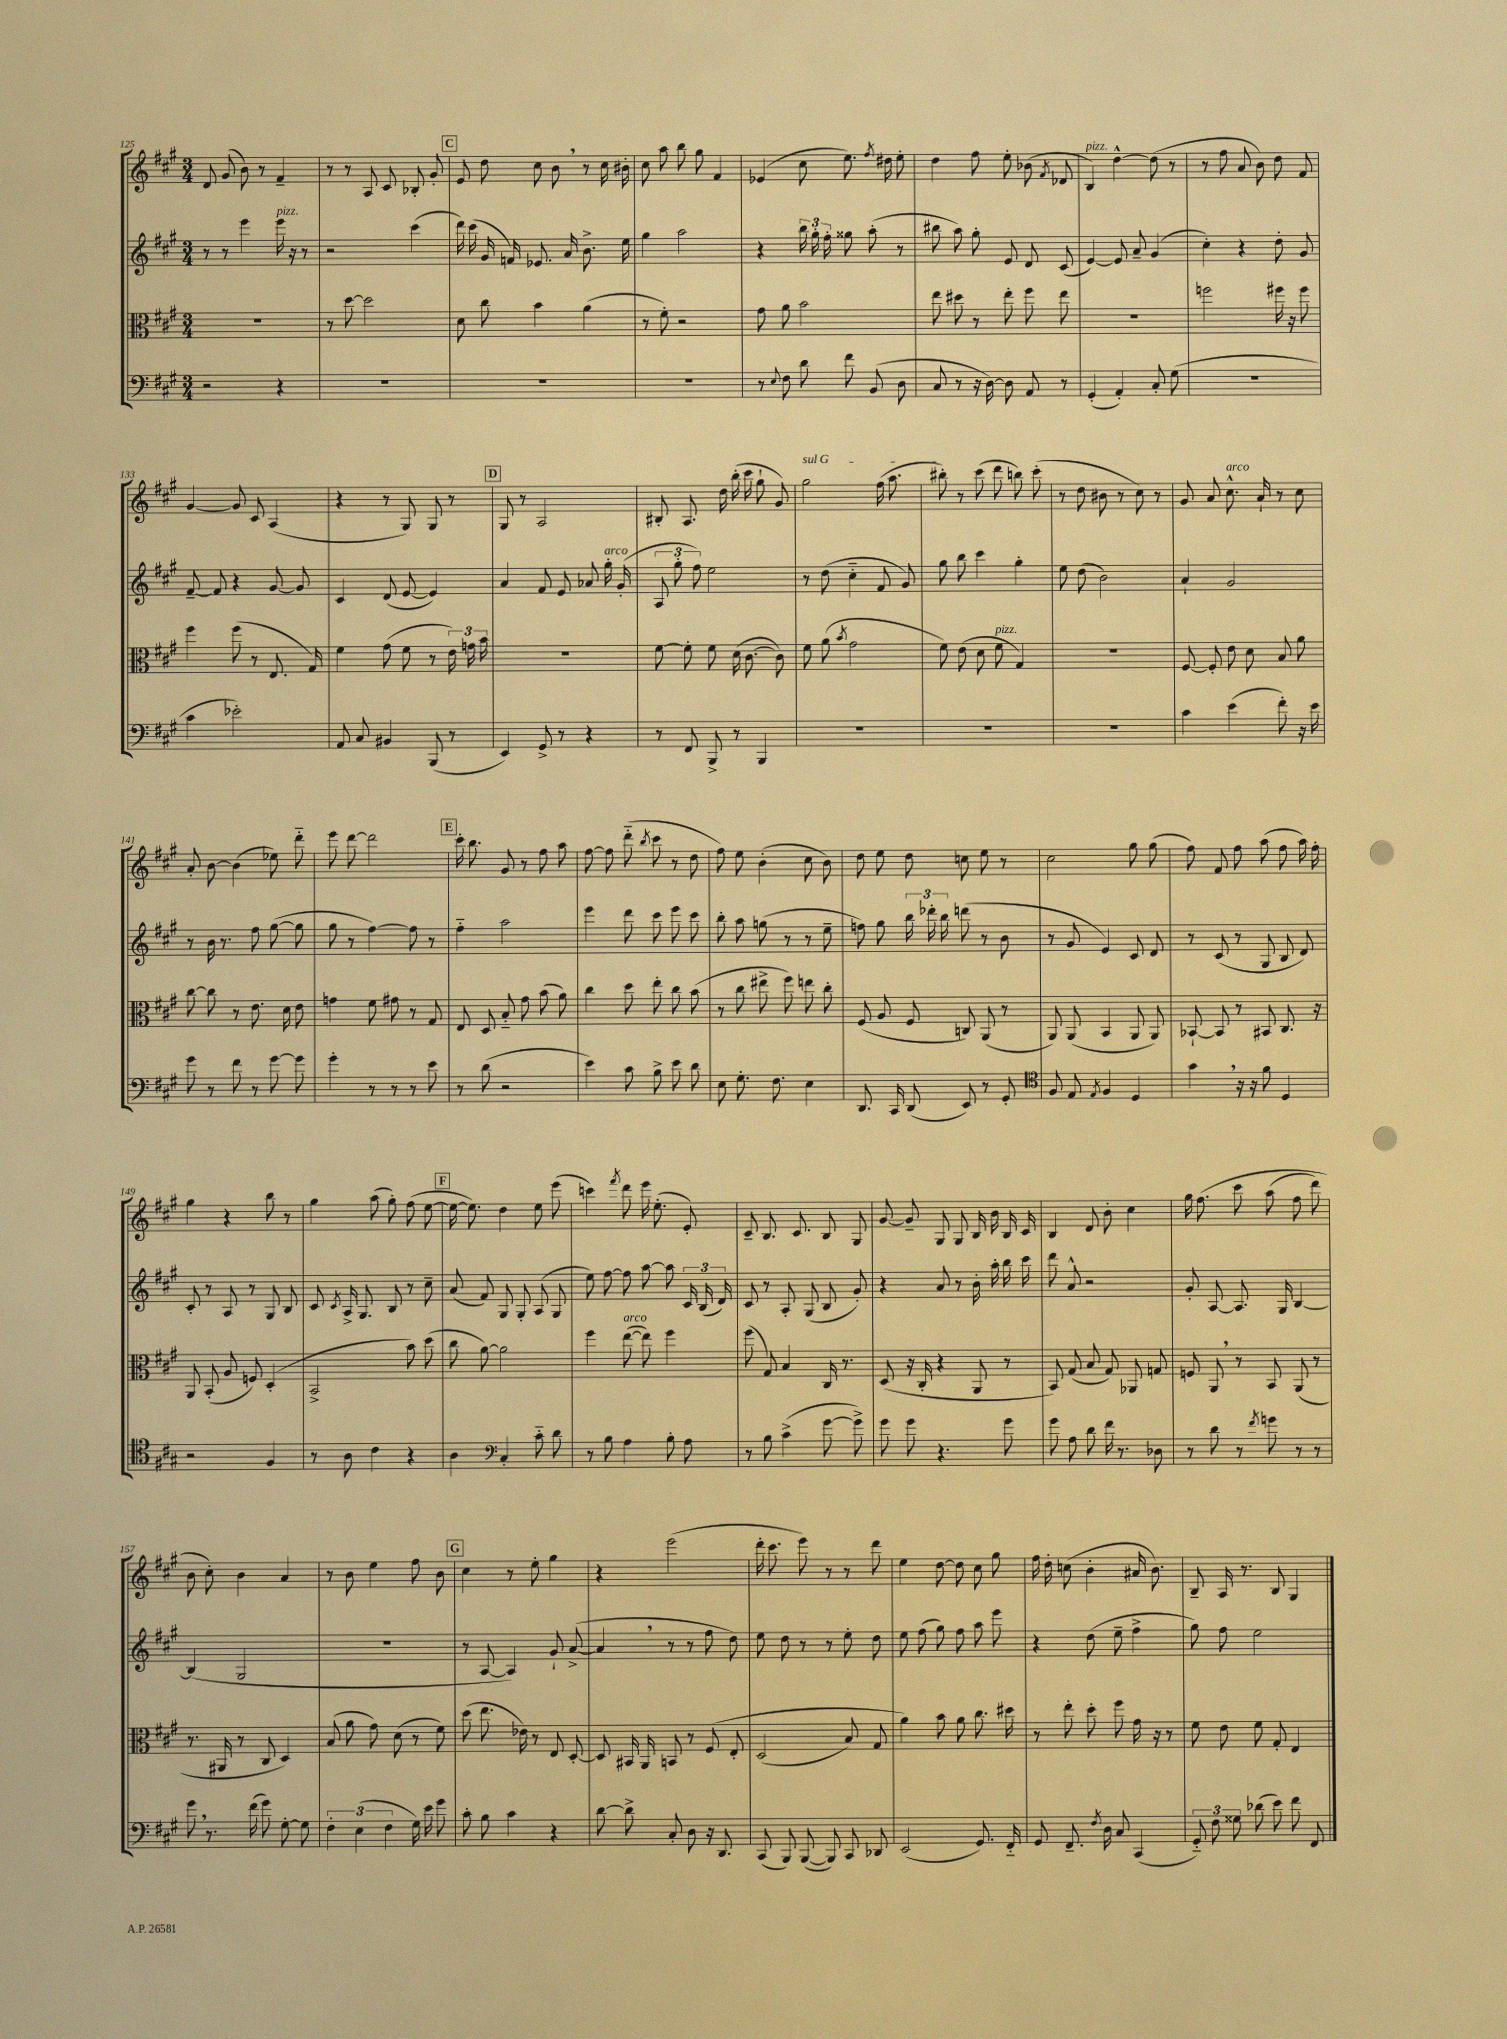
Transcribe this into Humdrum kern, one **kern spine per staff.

**kern	**kern	**kern	**kern
*staff4	*staff3	*staff2	*staff1
*clefF4	*clefC3	*clefG2	*clefG2
*k[f#c#g#]	*k[f#c#g#]	*k[f#c#g#]	*k[f#c#g#]
*M3/4	*M3/4	*M3/4	*M3/4
2r	2.r	8r	8d
.	.	8r	(8g#
.	.	4eee	8b)
.	.	.	8r
4r	.	16eee	4f#~
.	.	16r	.
.	.	8r	.
=	=	=	=
2.r	8r	2r	8r
.	[8dd	.	8r
.	2dd]	.	8A
.	.	.	8c#
.	.	(4ccc#	8B-'
.	.	.	8g#'
=	=	=	=
2.r	8d	16ddd)	8e
.	.	(16ccc#	.
.	8cc#	16g#	8dd
.	.	16f)	.
.	4b	8.e-	8cc#
.	.	.	8b
.	.	16a	.
.	(4a	8.b^	8r
.	.	.	16cc#
.	.	16ee	16b#'
=	=	=	=
2.r	8r	4gg#	8cc#
.	8f#')	.	8aa
.	2r	2aa	8bb
.	.	.	8gg#
.	.	.	4f#
=	=	=	=
8r	8g#	4r	(4e-
8qqE	.	.	.
8F#	8a	.	.
8d	2b	24bb	8cc#
.	.	24gg#'	.
.	.	24ff#'	.
8f#	.	8gg##	8.ee)
(8BB	.	(8aa'	.
.	.	.	8qff#
.	.	.	16dd#
8D	.	8r	8ee'
=	=	=	=
8C#	8ee	8bb#	4dd
8r	8dd#	8aa)	.
16r	8r	8gg#'	8ff#
[16D)	.	.	.
8D]	8ee'	8e	8ee'
8AA	8ff#	8d	(8b-
.	.	.	8qf#
8r	8ee	(8c#	8d-
=	=	=	=
(4GG#'	2.r	[4e)	4B)
4AA')	.	8e]	[4dd^^
.	.	8a~	.
8C#'	.	(4g#	(8dd]
(8G#	.	.	8r
=	=	=	=
2.r	2ff	4cc#')	8r
.	.	.	8ff#
.	.	4r	8a
.	.	.	8b)
.	16ff#	8dd'	8dd
.	16r	.	.
.	8ff#	8g#	8f#
=	=	=	=
4c#	4ff#	[8f#~	[4g#
.	.	8f#]	.
2e-')	(8ff#	4r	8g#]
.	8r	.	8c#
.	8.E	[8g#	(4A
.	.	8g#]	.
.	16G#)	.	.
=	=	=	=
8AA	4f#	4c#	4r
8C#	.	.	.
4BB#	(8g#	(8d	8r
.	8f#	[8e	8G#)
(8BBB	8r	4e])	8G#
8r	24e)	.	8r
.	24g	.	.
.	24b	.	.
=	=	=	=
4EE)	2.r	4a	8G#
.	.	.	8r
8GG#^	.	8f#	2A
8r	.	8e	.
4r	.	8a-	.
.	.	16gg#'	.
.	.	(16g#'	.
=	=	=	=
8r	[8f#	12A	8B#'
.	.	12gg#'	.
8FF#	8f#']	.	8.A
.	.	12ff#)	.
8BBB^	8f#	2ee	.
.	.	.	16dd
8r	(16d	.	(16bb'
.	[8.c#	.	16ccc#
4BBB	.	.	8gg#`
.	8c#])	.	8g#)
=	=	=	=
2.r	8f#	8r	2gg#
.	(8a	(8dd	.
.	8qb	.	.
.	2g#	4cc#'~	.
.	.	8f#	(16ff#
.	.	.	8.aa
.	.	8g#)	.
=	=	=	=
2.r	8f#)	8gg#	8bb#')
.	(8e	8bb	8r
.	8d	4ccc#	(8ccc#
.	8f#	.	8ddd
.	4G#)	4gg#'	8bb)
.	.	.	(8ccc#'
=	=	=	=
2.r	2.r	8ee	8r
.	.	(8dd	8dd
.	.	2b)	8b#
.	.	.	8r
.	.	.	8cc#)
.	.	.	8r
=	=	=	=
4c#	[8F#	4a`	8g#
.	8F#']	.	8a
(4e	8e	2g#	8.cc#^^
.	8d	.	.
.	.	.	16a`
8f#')	8B	.	8r
16r	8a	.	8cc#
16e	.	.	.
=	=	=	=
8g#	[8cc#	8r	8a'
8r	8cc#]	16b	[8b
.	.	8.r	.
8f#	8r	.	(4b]
8r	8.e	8ff#	.
[8g#	.	([8gg#	8ee-)
.	16d	.	.
8g#]	8e	8gg#]	8ddd'~
=	=	=	=
4g#'	4g	8gg#	8eee
.	.	8r	[8ddd
8r	8f#	[4ff#)	2ddd]
8r	8g#	.	.
8r	8r	8ff#]	.
8e	8G#	8r	.
=	=	=	=
8r	8E	4ff#'~	16ccc#'
.	.	.	8.bb
(8d	8D	.	.
2r	8B'~	2aa	8g#
.	8g#	.	8r
.	(8b	.	8ff#
.	8a)	.	8aa
=	=	=	=
4e)	4cc#	4eee	[8ff#
.	.	.	8ff#]
8c#	8dd	8ddd	(8ddd'~
.	.	.	8qbb
8B^	8ee'	8ccc#	8ccc#
8e	8cc#	8eee	8r
8d	(8b	8ccc#	8dd
=	=	=	=
8E	8r	8bb'	8ff#)
8.G#'	8cc#	8aa	8ee
.	8ee#^	(8gg	(4b'
8.F#	.	.	.
.	8ff#)	8r	.
4E	8ee	8r	8cc#
.	8cc#'	8ee~	8b)
=	=	=	=
8.DD	(8F#	8ff)	8dd
.	8A	8gg#	8ee
16CC#	.	.	.
(8DD	8F#	24bb	8dd
.	.	24ddd-'	.
.	.	24bb	.
8EE)	8C)	(8ddd	8cc
8r	(8AA	8r	8ee
8GG#'	8r	8b	8r
=	=	=	=
*clefC4	*	*	*
8F#	8AA)	8r	2cc#
8E	(8AA	8g#	.
8qE	.	.	.
4F#	4BB	4e)	.
4D	8AA	8c#	8gg#
.	8AA)	8d	(8gg#
=	=	=	=
4g#	[8BB-`	8r	8ff#)
.	8BB-]	(8c#	8f#
16r	8r	8r	8ff#
16r	.	.	.
8f#	8BB#	8G#	(8aa
4D	8.C#	8B	8ff#
.	.	8d)	16aa)
.	16r	.	16ff#'
=	=	=	=
2r	8AA	8c#'	4gg#
.	(8BB'	8r	.
.	8A	8A	4r
.	8F)	8r	.
4F#	(4D'	8G#	8bb
.	.	8B	8r
=	=	=	=
8r	2BB^	8c#	4gg#
.	.	8qc#	.
8A	.	16A^	.
.	.	8.G#	.
4c#	.	.	(8aa
.	.	8B	8gg#')
4r	8b)	8r	(8ff#
.	(8dd	8cc#~	[8ee
=	=	=	=
4A	8cc#	(8a	16ee_
.	.	.	8.ee])
.	[8a)	8f#)	.
*clefF4	*	*	*
4C#'	2a]	8G#	4dd
.	.	8G#'	.
8c#'~	.	(8A	8ee
8d	.	8G#	(8eee
=	=	=	=
8r	4ff#	8ee)	4ccc)
8B	.	[8ff#	.
.	.	.	8qfff#
4A	([8ee	8ff#]	8ddd
.	8ee])	[8aa	16eee
.	.	.	(8.ee'
8B'	4ff#	8aa]	.
8A	.	24c#	8e')
.	.	(24B	.
.	.	24d)	.
=	=	=	=
8r	(8ff#	8c#	8c#~
8B	8G#)	8r	8.B
(4c#^	4B	8A'	.
.	.	.	8.c#
.	.	(8G#	.
[8g#	16C#	8B	8B
.	8.r	.	.
8g#^])	.	8g#')	8G#
=	=	=	=
8g#	(8D	4r	[8g#
8g#	16r	.	8g#~]
.	16C#'	.	.
4.r	4r	8a	8G#
.	.	8r	8G#
.	8AA	16b'	16B
.	.	16aa'	16b
8g#	8r	16bb	16B
.	.	16ccc#	16c#
=	=	=	=
8g#	8BB)	8ddd	4B
8A	(8G#	8a^^	.
8d	8B	2r	8d
16f#	8G#)	.	8b'
8.r	.	.	.
.	8AA-	.	4cc#
8D-	8G	.	.
=	=	=	=
8r	8F	8g#'	16gg#
.	.	.	&(8.ff#
8d	8AA	[8A	.
8r	8r	8.A]	8ccc#
8qf#	.	.	.
8g	8BB	.	(8aa
.	.	16G#	.
8r	(8AA	[4B	8ff#
8r	8r	.	8ddd)
=	=	=	=
8g#	8.r	(4B]	8b
8.r	.	.	8cc#'&)
.	16AA#	.	.
.	8r	2G#	4b
(16f#	.	.	.
8g#)	8C#	.	.
[8G#'	4D)	.	4a
8G#]	.	.	.
=	=	=	=
6F#'	(8B	2.r	8r
.	8a	.	8b
(6E	.	.	.
.	8g#)	.	4ee
6F#	.	.	.
.	(8d	.	.
16G#)	8r	.	8ff#
16e	.	.	.
8g#	8f#)	.	8b
=	=	=	=
8c#'	(8dd	8r	4cc#
8B	8.ee	[8A	.
4c#	.	4A])	8r
.	16e-)	.	.
.	8r	.	8ee'
4r	8E	8g#`	4gg#
.	[8D'	([8a^	.
=	=	=	=
[8d	8D]	4a]	4r
8d^]	16BB#	.	.
.	16AA	.	.
8C#'	8BB	8r	(2eee
8D	8r	8r	.
16r	&(8F#	8ff#	.
8.DD	.	.	.
.	8E'	8dd)	.
=	=	=	=
(8CC#	(2D	8ee	16ddd'
.	.	.	8.ccc#
8BBB)	.	8dd	.
([8BBB	.	8r	8eee)
8BBB])	.	8r	8r
8CC#	8B)	8ee'	8r
8DD-	8G#	8dd	8ddd
=	=	=	=
(2EE	4a&)	8ee	4ee
.	.	(8ff#	.
.	8b	8gg#)	[8dd
.	8a	8ff#	8dd]
8.GG#)	8.cc#	8aa	8cc#
.	.	8eee	8gg#
16FF#'~	16dd#	.	.
=	=	=	=
8GG#	8r	4r	16ff#
.	.	.	16dd'
8.FF#~	8ee'	.	(8cc
.	8dd'	(8dd	4b'
8qF#	.	.	.
16D	.	.	.
8C#	8ff#	8ee~	.
(4CC#	16g#	4ff#^	16a#
.	16r	.	8.b)
.	8r	.	.
=	=	=	=
12GG#'~)	8f#	8gg#)	8B~
12F#	.	.	.
.	8e	8ff#	16A
12G##	.	.	.
.	.	.	8.r
(8d-	8f#	2ee	.
8e)	8G#'	.	8B
8f#	4E	.	4G#
8FF#	.	.	.
==	==	==	==
*-	*-	*-	*-
